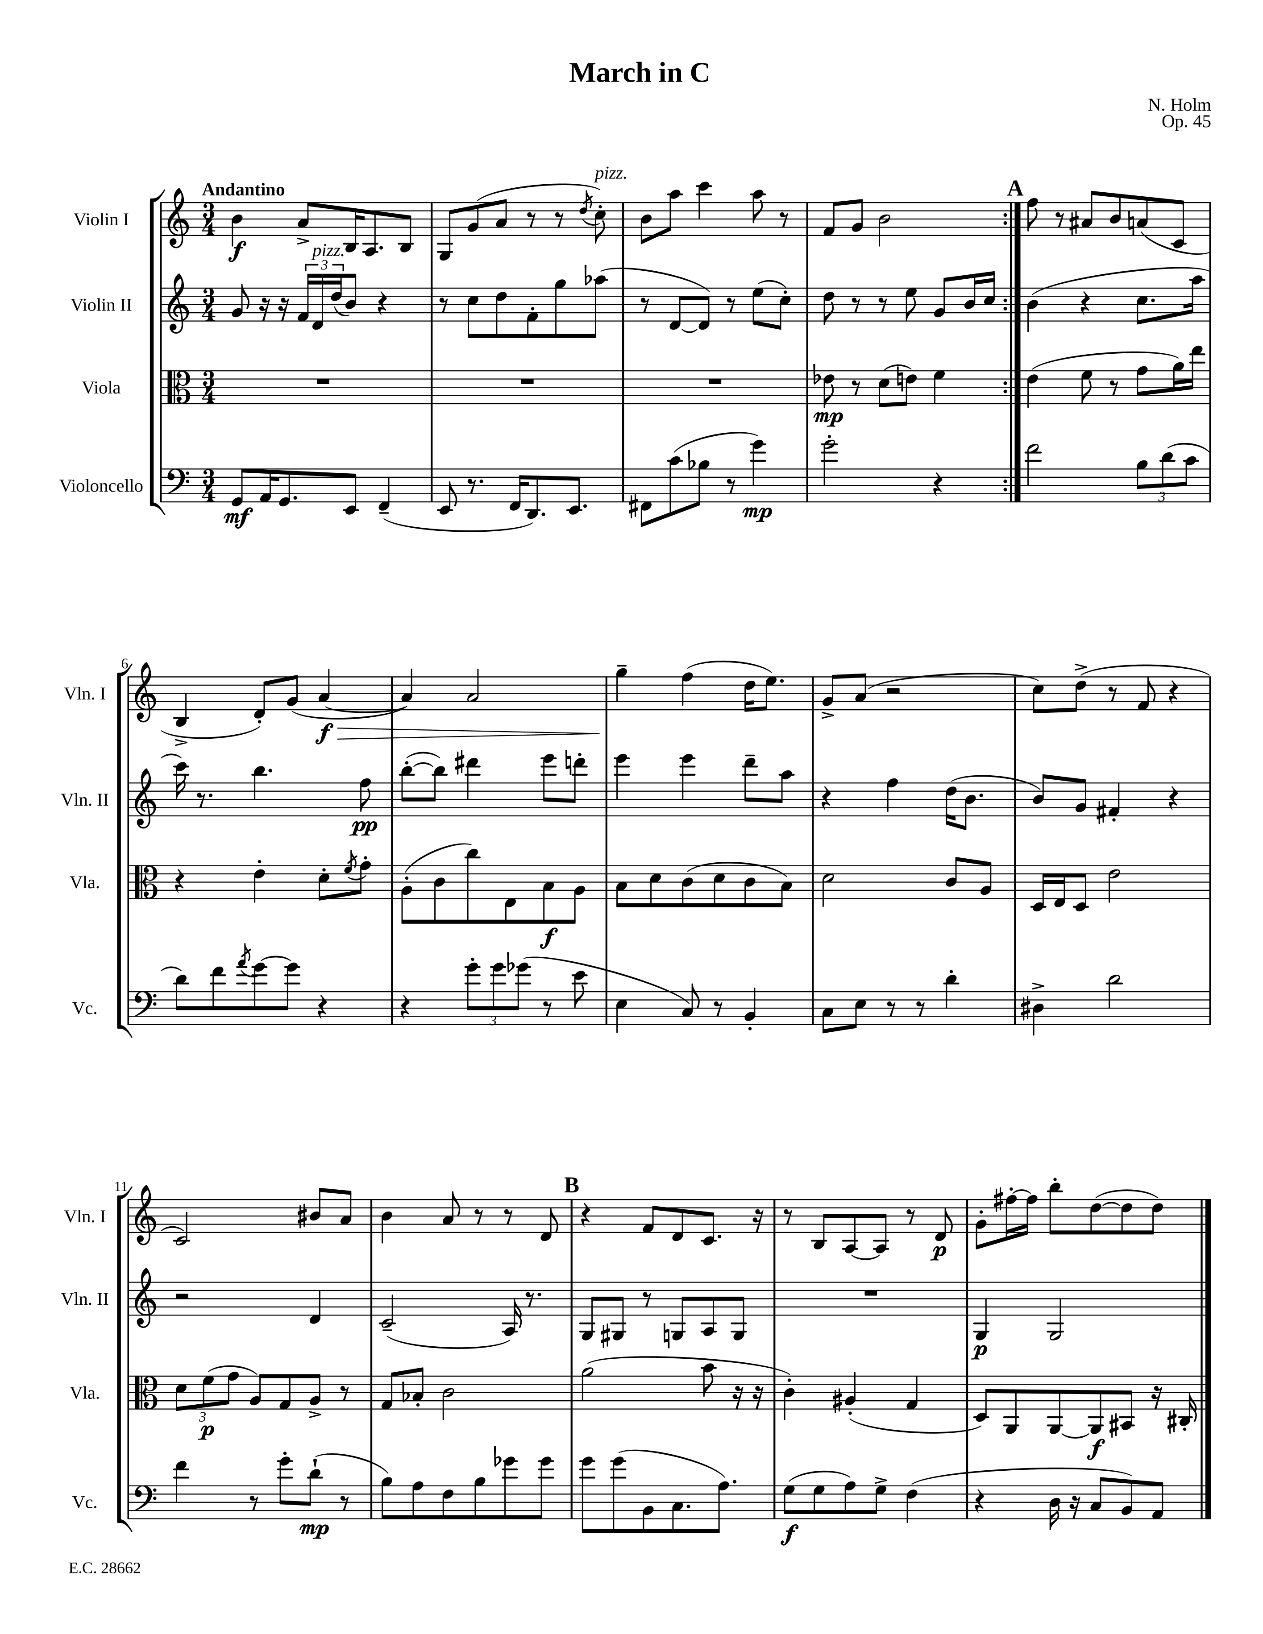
\header { title = "March in C" composer = "N. Holm" opus = "Op. 45" }
<<
\new StaffGroup <<
\new Staff = "s0" \with { instrumentName = "Violin I" shortInstrumentName = "Vln. I" } {
    \clef treble \key c \major \numericTimeSignature \time 3/4 \tempo "Andantino"
    \repeat volta 2 { b'4\f a'8-> b16 a8. b8 |
    g8 g'8( a'8 r8 r8 \acciaccatura { d''8 } c''8-.^\markup { \italic "pizz." }) |
    b'8 a''8 c'''4 a''8 r8 |
    f'8 g'8 b'2 | }
    \mark \markup { \bold "A" } f''8 r8 ais'8 b'8 a'8( c'8 |
    b4-> d'8-.) g'8( a'4~\f\> |
    a'4) a'2 |
    g''4--\! f''4( d''16 e''8.) |
    g'8-> a'8( r2 |
    c''8) d''8->( r8 f'8 r4 |
    c'2) bis'8 a'8 |
    b'4 a'8 r8 r8 d'8 |
    \mark \markup { \bold "B" } r4 f'8 d'8 c'8. r16 |
    r8 b8 a8~ a8 r8 d'8\p |
    g'8-. fis''16~-. fis''16 b''8-. d''8~( d''8 d''8) \bar "|." |
}
\new Staff = "s1" \with { instrumentName = "Violin II" shortInstrumentName = "Vln. II" } {
    \clef treble \key c \major \numericTimeSignature \time 3/4
    \repeat volta 2 { g'8 r16 r16 \tuplet 3/2 { f'16 d'16^\markup { \italic "pizz." } d''16( } b'8) r4 |
    r8 c''8 d''8 f'8-. g''8 aes''8( |
    r8 d'8~ d'8) r8 e''8( c''8-.) |
    d''8 r8 r8 e''8 g'8 b'16 c''16 | }
    \mark \markup { \bold "A" } b'4( r4 c''8. a''16 |
    c'''16) r8. b''4. f''8\pp |
    b''8~-.( b''8) dis'''4 e'''8 d'''8-. |
    e'''4 e'''4 d'''8-- a''8 |
    r4 f''4 d''16( b'8. |
    b'8) g'8 fis'4-. r4 |
    r2 d'4 |
    c'2--( a16) r8. |
    \mark \markup { \bold "B" } g8 gis8 r8 g8 a8 g8 |
    R2. |
    g4\p g2 \bar "|." |
}
\new Staff = "s2" \with { instrumentName = "Viola" shortInstrumentName = "Vla." } {
    \clef alto \key c \major \numericTimeSignature \time 3/4
    \repeat volta 2 { R2. |
    R2. |
    R2. |
    ees'8\mp r8 d'8( e'8) f'4 | }
    \mark \markup { \bold "A" } e'4( f'8 r8 g'8 a'16) e''16 |
    r4 e'4-. d'8-. \acciaccatura { f'8 } g'8-. |
    a8-.( c'8 c''8) e8 b8\f a8 |
    b8 d'8 c'8( d'8 c'8 b8) |
    d'2 c'8 a8 |
    d16 e16 d8 e'2 |
    \tuplet 3/2 { d'8 f'8\p( g'8 } a8) g8 a8-> r8 |
    g8 bes8-. c'2 |
    \mark \markup { \bold "B" } a'2( b'8 r16 r16 |
    c'4-.) ais4-.( g4 |
    d8) a,8 a,8~ a,8\f bis,8 r16 cis16-. \bar "|." |
}
\new Staff = "s3" \with { instrumentName = "Violoncello" shortInstrumentName = "Vc." } {
    \clef bass \key c \major \numericTimeSignature \time 3/4
    \repeat volta 2 { g,8\mf a,16 g,8. e,8 f,4--( |
    e,8 r8. f,16 d,8.) e,8. |
    fis,8 c'8( bes8 r8 g'4\mp) |
    g'2-. r4 | }
    \mark \markup { \bold "A" } f'2 \tuplet 3/2 { b8 d'8( c'8 } |
    d'8) f'8 \acciaccatura { a'8 } g'8~ g'8 r4 |
    r4 \tuplet 3/2 { g'8-. g'8 ges'8( } r8 e'8 |
    e4 c8) r8 b,4-. |
    c8 e8 r8 r8 d'4-. |
    dis4-> d'2 |
    f'4 r8 g'8-. d'8-!\mp( r8 |
    b8) a8 f8 b8 ges'8 ges'8 |
    \mark \markup { \bold "B" } g'8 g'8( b,8 c8. a8.) |
    g8\f( g8 a8) g8-> f4( |
    r4 d16 r16 c8 b,8) a,8 \bar "|." |
}
>>
>>
